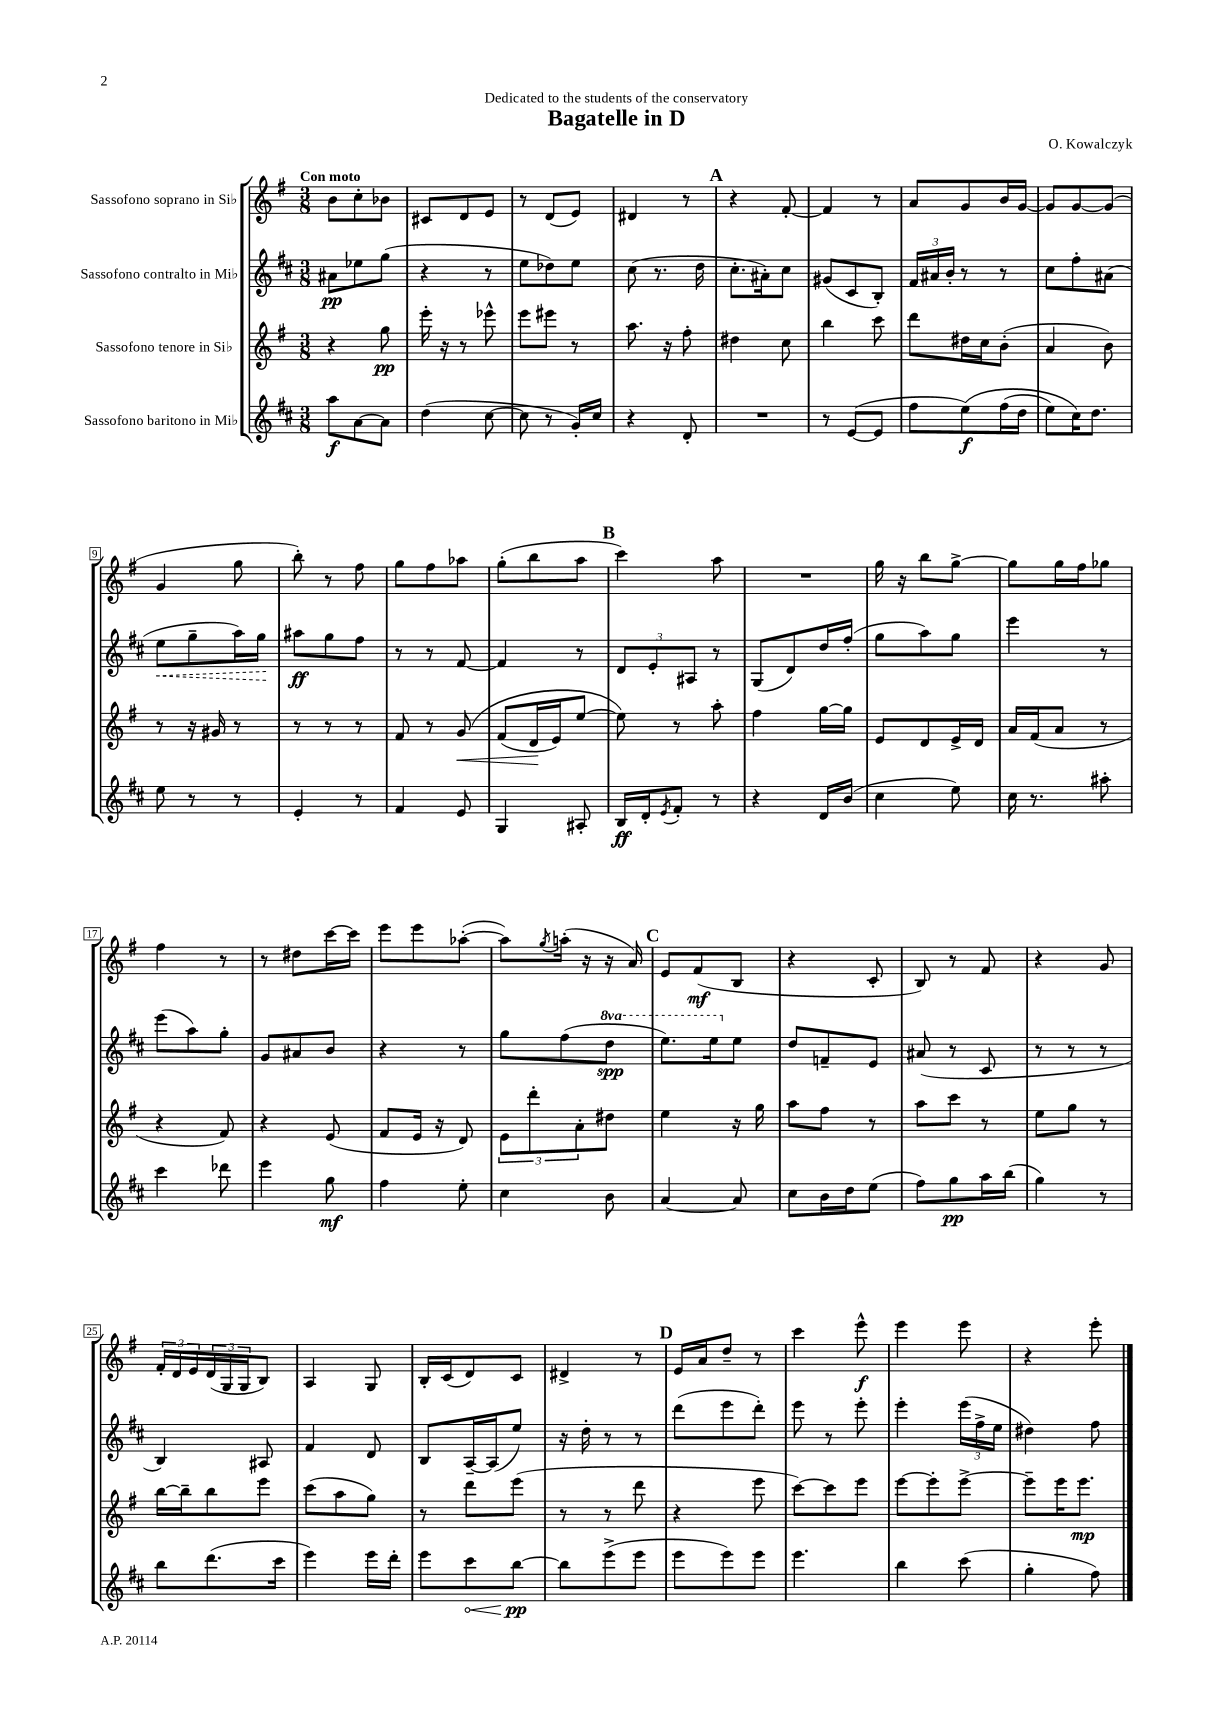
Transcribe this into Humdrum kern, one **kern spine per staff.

**kern	**dynam	**kern	**dynam	**kern	**dynam	**kern	**dynam
*part4	*part4	*part3	*part3	*part2	*part2	*part1	*part1
*staff4	*staff4	*staff3	*staff3	*staff2	*staff2	*staff1	*staff1
*I"Sassofono baritono in Mi♭	*	*I"Sassofono tenore in Si♭	*	*I"Sassofono contralto in Mi♭	*	*I"Sassofono soprano in Si♭	*
*clefG2	*	*clefG2	*	*clefG2	*	*clefG2	*
*k[f#c#]	*	*k[f#]	*	*k[f#c#]	*	*k[f#]	*
*M3/8	*	*M3/8	*	*M3/8	*	*M3/8	*
=1	=1	=1	=1	=1	=1	=1	=1
!	!	!	!	!	!	!LO:TX:a:B:t=Con moto	!
8aa\L	f	4r	.	8a#X\L	pp	8b\L	.
[8a\	.	.	.	8ee-X\	.	8cc'\	.
8a\J]	.	8gg\	pp	(8gg\J	.	8b-X\J	.
=2	=2	=2	=2	=2	=2	=2	=2
(4dd\	.	16eee'\	.	4r	.	8c#X/L	.
.	.	16r	.	.	.	.	.
.	.	8r	.	.	.	8d/	.
[8cc#\	.	8eee-X^^\	.	8r	.	8e/J	.
=3	=3	=3	=3	=3	=3	=3	=3
8cc#\]	.	8eee\L	.	8ee\L	.	8r	.
8r	.	8eee#X\J	.	8dd-X\)	.	(8d/L	.
16g'/LL)	.	8r	.	8ee\J	.	8e/J)	.
16cc#/JJ	.	.	.	.	.	.	.
=4	=4	=4	=4	=4	=4	=4	=4
4r	.	8.aa\	.	(8cc#\	.	4d#X/	.
.	.	.	.	8.r	.	.	.
.	.	16r	.	.	.	.	.
8d'/	.	8ff#'\	.	.	.	8r	.
.	.	.	.	16dd\	.	.	.
!!LO:REH:place=s1:t=A
=5	=5	=5	=5	=5	=5	=5	=5
4.r	.	4dd#X\	.	8.cc#'\L	.	4r	.
.	.	.	.	16a#X'\k)	.	.	.
.	.	8cc\	.	8cc#\J	.	[8f#'/	.
=6	=6	=6	=6	=6	=6	=6	=6
8r	.	4bb\	.	(8g#X/L	.	4f#/]	.
([8e/L	.	.	.	8c#/	.	.	.
8e/J]	.	8ccc\	.	8B'/J)	.	8r	.
=7	=7	=7	=7	=7	=7	=7	=7
8ff#\L	.	8ddd\L	.	24f#/LL	.	8a/L	.
.	.	.	.	24a#X/	.	.	.
.	.	.	.	24b'/JJ	.	.	.
(8ee\)	f	16dd#X\L	.	8r	.	8g/	.
.	.	16cc\J	.	.	.	.	.
(16ff#\L	.	(8b'\J	.	8r	.	16b/L	.
16dd\JJ	.	.	.	.	.	[16g/JJ	.
=8	=8	=8	=8	=8	=8	=8	=8
8ee\L)	.	4a/	.	8cc#\L	.	8g/L]	.
16cc#\K)	.	.	.	8ff#'\	.	[8g/	.
8.dd\J	.	.	.	.	.	.	.
.	.	8b\)	.	(8a#X\J	.	(8g/J]	.
!!LO:LB:g=z
=9	=9	=9	=9	=9	=9	=9	=9
!	!	!	!	!	!LO:HP:b	!	!
8ee\	.	8r	.	8ee\L	<	4g/	.
8r	.	16r	.	8gg~\	.	.	.
.	.	16g#X/	.	.	.	.	.
8r	.	8r	.	16aa\L)	.	8gg\	.
.	.	.	.	16gg\JJ	.	.	.
.	.	.	.	.	[	.	.
=10	=10	=10	=10	=10	=10	=10	=10
4e'/	.	8r	.	8aa#X\L	ff	8bb'\)	.
.	.	8r	.	8gg\	.	8r	.
8r	.	8r	.	8ff#\J	.	8ff#\	.
=11	=11	=11	=11	=11	=11	=11	=11
4f#/	.	8f#/	.	8r	.	8gg\L	.
.	.	8r	.	8r	.	8ff#\	.
!	!	!	!LO:HP:b	!	!	!	!
8e/	.	(8g/	<	[8f#/	.	8aa-X\J	.
=12	=12	=12	=12	=12	=12	=12	=12
4G/	.	(8f#/L	.	4f#/]	.	(8gg'\L	.
.	.	16d/L	.	.	.	8bb\	.
.	.	16e/J)	[	.	.	.	.
8A#X'/	.	[8ee/J	.	8r	.	8aa\J	.
!!LO:REH:place=s1:t=B
=13	=13	=13	=13	=13	=13	=13	=13
16B/LL	ff	8ee\])	.	12d/L	.	4ccc\)	.
16d'/J	.	.	.	.	.	.	.
.	.	.	.	12e'/	.	.	.
8qe/	.	.	.	.	.	.	.
8f#'/J	.	8r	.	.	.	.	.
.	.	.	.	12A#X/J	.	.	.
8r	.	8aa'\	.	8r	.	8aa\	.
=14	=14	=14	=14	=14	=14	=14	=14
4r	.	4ff#\	.	(8G/L	.	4.r	.
.	.	.	.	8d/)	.	.	.
16d/LL	.	[16gg\LL	.	16dd/L	.	.	.
(16b/JJ	.	16gg\JJ]	.	(16ff#'/JJ	.	.	.
=15	=15	=15	=15	=15	=15	=15	=15
4cc#\	.	8e/L	.	8gg\L	.	16gg\	.
.	.	.	.	.	.	16r	.
.	.	8d/	.	8aa\)	.	8bb\L	.
8ee\)	.	16e^/L	.	8gg\J	.	[8gg^\J	.
.	.	16d/JJ	.	.	.	.	.
=16	=16	=16	=16	=16	=16	=16	=16
16cc#\	.	16a/LL	.	4eee\	.	8gg\L]	.
8.r	.	(16f#/J	.	.	.	.	.
.	.	8a/J	.	.	.	16gg\L	.
.	.	.	.	.	.	16ff#\J	.
8aa#X'\	.	8r	.	8r	.	8gg-X\J	.
!!LO:LB:g=z
=17	=17	=17	=17	=17	=17	=17	=17
4ccc#\	.	4r	.	(8eee\L	.	4ff#\	.
.	.	.	.	8aa\)	.	.	.
8ddd-X\	.	8f#/)	.	8gg'\J	.	8r	.
=18	=18	=18	=18	=18	=18	=18	=18
4eee\	.	4r	.	8g/L	.	8r	.
.	.	.	.	8a#X/	.	8dd#X\L	.
8gg\	mf	(8e/	.	8b/J	.	[16ccc\L	.
.	.	.	.	.	.	16ccc\JJ]	.
=19	=19	=19	=19	=19	=19	=19	=19
4ff#\	.	8f#/L	.	4r	.	8eee\L	.
.	.	16e/Jk	.	.	.	8eee\	.
.	.	16r	.	.	.	.	.
8ee'\	.	8d/)	.	8r	.	([8aa-X'\J	.
=20	=20	=20	=20	=20	=20	=20	=20
4cc#\	.	12e\L	.	8gg\L	.	8aa-\L])	.
.	.	12ddd'\	.	.	.	.	.
.	.	.	.	.	.	8qgg/	.
.	.	.	.	(8ff#\	.	(16aan'\Jk	.
.	.	12a'\	.	.	.	.	.
.	.	.	.	.	.	16r	.
*	*	*	*	*8va	*	*	*
8b\	.	8dd#X\J	.	8ddd\J	spp	16r	.
.	.	.	.	.	.	16a/)	.
!!LO:REH:place=s1:t=C
=21	=21	=21	=21	=21	=21	=21	=21
[4a/	.	4ee\	.	8.eee\L)	.	8e/L	.
.	.	.	.	.	.	(8f#/	mf
.	.	.	.	16eee\k	.	.	.
*	*	*	*	*X8va	*	*	*
8a/]	.	16r	.	8ee\J	.	8B/J	.
.	.	16gg\	.	.	.	.	.
=22	=22	=22	=22	=22	=22	=22	=22
8cc#\L	.	8aa\L	.	8dd/L	.	4r	.
16b\L	.	8ff#\J	.	8fn~/	.	.	.
16dd\J	.	.	.	.	.	.	.
(8ee\J	.	8r	.	8e/J	.	8c'/	.
=23	=23	=23	=23	=23	=23	=23	=23
8ff#\L)	.	8aa\L	.	(8a#X/	.	8B/)	.
8gg\	pp	8ccc\J	.	8r	.	8r	.
16aa\L	.	8r	.	8c#/	.	8f#/	.
(16bb\JJ	.	.	.	.	.	.	.
=24	=24	=24	=24	=24	=24	=24	=24
4gg\)	.	8ee\L	.	8r	.	4r	.
.	.	8gg\J	.	8r	.	.	.
8r	.	8r	.	8r	.	8g/	.
!!LO:LB:g=z
=25	=25	=25	=25	=25	=25	=25	=25
8bb\L	.	[16bb\LL	.	4B/)	.	24f#'/LL	.
.	.	.	.	.	.	24d/	.
.	.	16bb~\J]	.	.	.	.	.
.	.	.	.	.	.	24e/	.
(8.ddd\	.	8bb\	.	.	.	(24d/	.
.	.	.	.	.	.	24G/	.
.	.	.	.	.	.	24G/J	.
.	.	8eee\J	.	8A#X/	.	8B/J)	.
16ccc#\Jk	.	.	.	.	.	.	.
=26	=26	=26	=26	=26	=26	=26	=26
4eee\)	.	(8ccc\L	.	4f#/	.	4A/	.
.	.	8aa\	.	.	.	.	.
16eee\LL	.	8gg\J)	.	8d/	.	8G/	.
16ddd'\JJ	.	.	.	.	.	.	.
=27	=27	=27	=27	=27	=27	=27	=27
8eee\L	.	8r	.	8B/L	.	16B'/LL	.
.	.	.	.	.	.	(16c/J	.
!	!LO:HP:b	!	!	!	!	!	!
8ccc#\	<	8ddd\L	.	[16A~/L	.	8d/)	.
.	.	.	.	(16A/J]	.	.	.
[8bb\J	pp	(8eee\J	.	8ee/J)	.	8c/J	.
.	[	.	.	.	.	.	.
=28	=28	=28	=28	=28	=28	=28	=28
8bb\L]	.	8r	.	16r	.	4d#X^/	.
.	.	.	.	16dd'\	.	.	.
(8eee^\	.	8r	.	8r	.	.	.
8eee\J	.	8ddd\	.	8r	.	8r	.
!!LO:REH:place=s1:t=D
=29	=29	=29	=29	=29	=29	=29	=29
8eee\L	.	4r	.	(8ddd\L	.	16e/LL	.
.	.	.	.	.	.	16a/J	.
8eee\)	.	.	.	8eee\	.	8dd~/J	.
8eee\J	.	8eee\	.	8ddd'\J)	.	8r	.
=30	=30	=30	=30	=30	=30	=30	=30
4.eee\	.	[8ccc\L)	.	8eee\	.	4ccc\	.
.	.	8ccc\]	.	8r	.	.	.
.	.	8eee\J	.	8eee'\	.	8eee^^\	f
=31	=31	=31	=31	=31	=31	=31	=31
4bb\	.	[8eee\L	.	4eee'\	.	4eee\	.
.	.	8eee'\]	.	.	.	.	.
(8ccc#\	.	[8eee^\J	.	(24eee\LL	.	8eee\	.
.	.	.	.	24ff#^\	.	.	.
.	.	.	.	24ee\JJ	.	.	.
=32	=32	=32	=32	=32	=32	=32	=32
4gg'\	.	8eee~\L]	.	4dd#X\)	.	4r	.
.	.	16eee\K	.	.	.	.	.
.	.	8.eee\J	mp	.	.	.	.
8ff#\)	.	.	.	8ff#\	.	8eee'\	.
==	==	==	==	==	==	==	==
*-	*-	*-	*-	*-	*-	*-	*-
